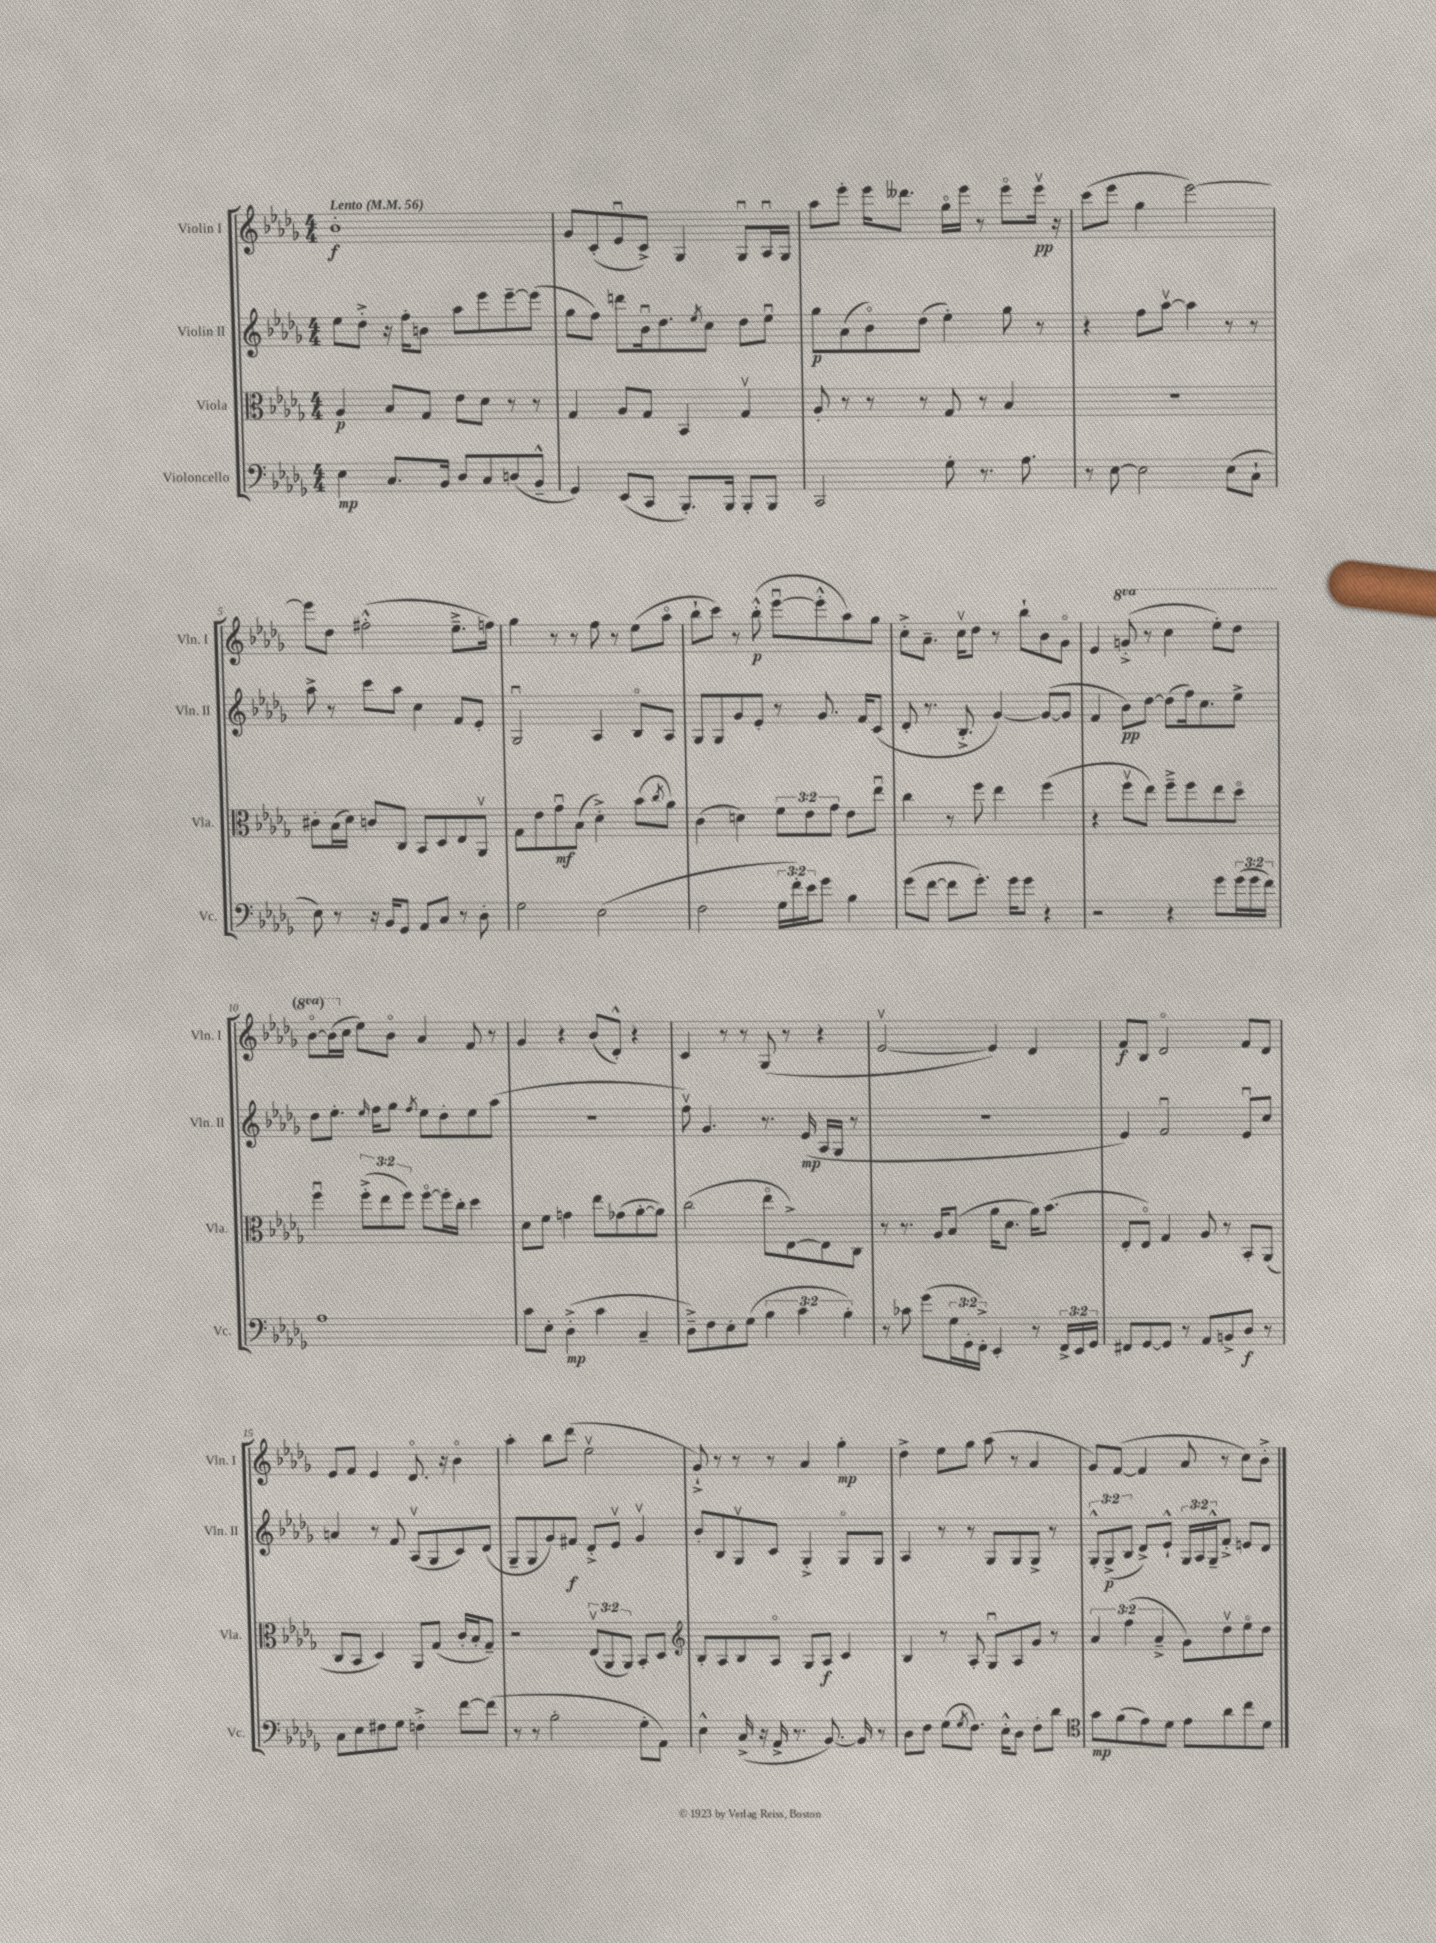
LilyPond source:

<<
\new StaffGroup <<
\new Staff = "s0" \with { instrumentName = "Violin I" shortInstrumentName = "Vln. I" } {
    \clef treble \key des \major \numericTimeSignature \time 4/4 \set Staff.ottavationMarkups = #ottavation-simple-ordinals \tempo "Lento" 4 = 56
    bes'1-.\f |
    ges'8 c'8-.( ees'8\downbow c'8->) ges4 ges8\downbow aes16\downbow ges16 |
    aes''8 ees'''8-. ees'''16 deses'''8. ges''16\flageolet ees'''16 r8 ees'''8\flageolet ees'''16\upbow\pp r16 |
    c'''8( ees'''8 ges''4 ees'''2~) |
    ees'''8 des''8 fis''2-.-^( ees''8.---> f''16) |
    ges''4 r8 r8 f''8 r8 ees''8( aes''8\flageolet |
    bes''8-! c'''8) r8 bes''8-.-^\p( ees'''8~\downbow ees'''8-.-^ aes''8) ges''8 |
    c''8-.-> aes'8.-- c''16\upbow des''8 r8 bes''8-! bes'8 ges'8\flageolet |
    ees'4 \ottava #1 g''8-.->( r8 c'''4 ees'''8-.) des'''8 |
    bes''8~\flageolet bes''16( \ottava #0 c''16 ees''8) bes'8\flageolet aes'4 f'8 r8 |
    ges'4 r4 bes'8( des'8-.-^) r4 |
    c'4 r8 r8 ges8( r8 r4 |
    ees'2~\upbow ees'4) des'4 |
    f'8\f bes8 des'2\flageolet f'8 des'8 |
    ees'8 f'8 ees'4 des'8.\flageolet r16 bes'4\flageolet |
    aes''4-. bes''8 des'''8( ees''2\upbow |
    ges'8-!->) r8 r8 r8 aes'4 ges''4-.\mp |
    des''4-> ees''8 ges''8 aes''8( r8 aes'4 |
    ges'8) f'8~( f'4 aes'8 r8 c''8) bes'8-.-> \bar "|." |
}
\new Staff = "s1" \with { instrumentName = "Violin II" shortInstrumentName = "Vln. II" } {
    \clef treble \key des \major \numericTimeSignature \time 4/4 \override Staff.TupletNumber.text = #tuplet-number::calc-fraction-text
    ees''8 des''8-.-> r16 f''16-. b'8 aes''8 ees'''8 ees'''8~-- ees'''8( |
    ges''8 f''8) d'''8 bes'16\downbow des''8. \acciaccatura { ees''8 } c''8 des''8 ees''8\downbow |
    ges''8\p aes'8( bes'8\flageolet) des''8( ees''4-.) ges''8 r8 |
    r4 f''8 aes''8~\upbow aes''4 r8 r8 |
    aes''8-> r8 c'''8 aes''8 c''4 f'8 ees'8-. |
    ges2\downbow aes4 bes8\flageolet aes8 |
    ges8 ges8 ges'8 ees'8-. r8 ges'8. f'16 c'8( |
    des'8-. r8. bes8.-.-> ges'4~) ges'8~( ges'8 |
    f'4 bes'8\pp) des''8~ des''8( f''16) c''8. ees''8-> |
    des''8 ees''8.-. \grace { ees''16 } f''16 ges''8 \acciaccatura { f''8 } ees''8 des''8-. ees''8 aes''8( |
    R1 |
    f''8\upbow) ges'4. r8. ees'16\mp( aes16 ges16 r8 |
    r1 |
    ees'4) f'2\downbow ees'8\downbow c''8 |
    a'4 r8 f'8 aes8\upbow( ges8 c'8) des'8( |
    ges8-- ges8 ges'8) fis'8\f des'8-.-> ees'8\upbow ges'4\upbow |
    bes'8-. bes8 ges8\upbow c'8 ges4-.-> ges8\flageolet ges8 |
    aes4 r8 r8 ges8 ges8 ges8-> r8 |
    \tuplet 3/2 { ges8-.-^ ges8->\p( bes8 } des'8->) ees'8-!-^ \tuplet 3/2 { ges16 aes16 ges16---^ } f'8-.-> e'8 des'8 \bar "|." |
}
\new Staff = "s2" \with { instrumentName = "Viola" shortInstrumentName = "Vla." } {
    \clef alto \key des \major \numericTimeSignature \time 4/4 \override Staff.TupletNumber.text = #tuplet-number::calc-fraction-text
    aes4\p bes8 ges8 ees'8 des'8 r8 r8 |
    ges4 aes8 ges8 bes,4 ges4\upbow |
    aes8-. r8 r8 r8 ges8 r8 bes4 |
    R1 |
    cis'8-. bes16( des'16) c'8 c8 bes,8 des8 ees8 aes,8\upbow |
    ges8 ees'8 ges'8\downbow\mf bes8( des'4-.->) bes'8( \acciaccatura { c''8 } aes'8) |
    c'4( d'4) \tuplet 3/2 { f'8 ees'8 ges'8 } ees'8 ees''8\downbow |
    c''4 r8 f''8 ees''4 f''4( |
    r4 f''8\upbow ees''8) f''8---> f''8 ees''8 des''8\flageolet |
    f''4\downbow \tuplet 3/2 { f''8-.->( ees''8 f''8) } f''8~\flageolet f''16-. c''16-. des''4 |
    des'8 f'8 g'4 ees''8 ges'8( aes'8~-. aes'8) |
    c''2( ees''8\flageolet ees8~->) ees8 c8 |
    r8 r8. aes16 bes8( aes'16 des'8. aes'16) bes'8.( |
    ees8-. ees8\flageolet) ges4 aes8 r8 bes,8-. aes,8( |
    c8 bes,8 des4) aes,8 ges8( c'16-. bes16-. ges8--) |
    r2 \tuplet 3/2 { ees8\upbow( aes,8 aes,8) } bes,8-. des8 |
    \clef treble bes8-. aes8 bes8 aes8\flageolet ges8 aes8\f c'4 |
    bes4 r8 aes8-. ges8\downbow aes8 ges'8 r8 |
    \tuplet 3/2 { aes'4 f''4( aes'4---> } ges'8) des''8\upbow ees''8\flageolet des''8 \bar "|." |
}
\new Staff = "s3" \with { instrumentName = "Violoncello" shortInstrumentName = "Vc." } {
    \clef bass \key des \major \numericTimeSignature \time 4/4 \override Staff.TupletNumber.text = #tuplet-number::calc-fraction-text
    ees4\mp c8. bes,16 des8 c8 d8( bes,8---^ |
    ges,4) ees,8( c,8 bes,,8.-.) bes,,16 bes,,8-. bes,,8 |
    c,2 ges8-. r8. aes8. |
    r8 ees8~ ees2 ees8( c8-! |
    ees8) r8 r16 bes,16 ges,8 aes,8 c8 r8 des8-. |
    ges2 ees2( |
    f2 \tuplet 3/2 { ges16 f'16-.) ees'16 } ges'8 bes4 |
    ges'8( f'8~ f'8 ges'8.-.) ges'16 ges'8 r4 |
    r2 r4 ges'8 \tuplet 3/2 { ges'16( ges'16 f'16) } |
    aes1 |
    c'8 ees8-. des4-.->\mp( c'4 c4-- |
    des8--->) f8 ees8-. ges8( \tuplet 3/2 { bes4 c'4 bes4-.) } |
    r8 ces'8 ges'8( \tuplet 3/2 { ges16 ges,16-. f,16-.->) } ees,4-. r8 \tuplet 3/2 { f,16-> ees,16 ges,16 } |
    fis,8 ges,8~ ges,8 r8 aes,8 b,8-> des8\f r8 |
    c8 ees8 fis8 ges8 f4-.-> f'8~ f'8( |
    r8 r8 bes2-. ges8-. aes,8) |
    ees4-^ c16->( r16 aes,16-> r8. bes,8.~) bes,16 r8 |
    des8 f8 ges8( \acciaccatura { ges8 } f8.) ees16-.-^ des8 f8-. des'8 |
    \clef tenor ges'8\mp f'8( ees'8) des'8 ees'8 aes'8 c''8 des'8 \bar "|." |
}
>>
>>
